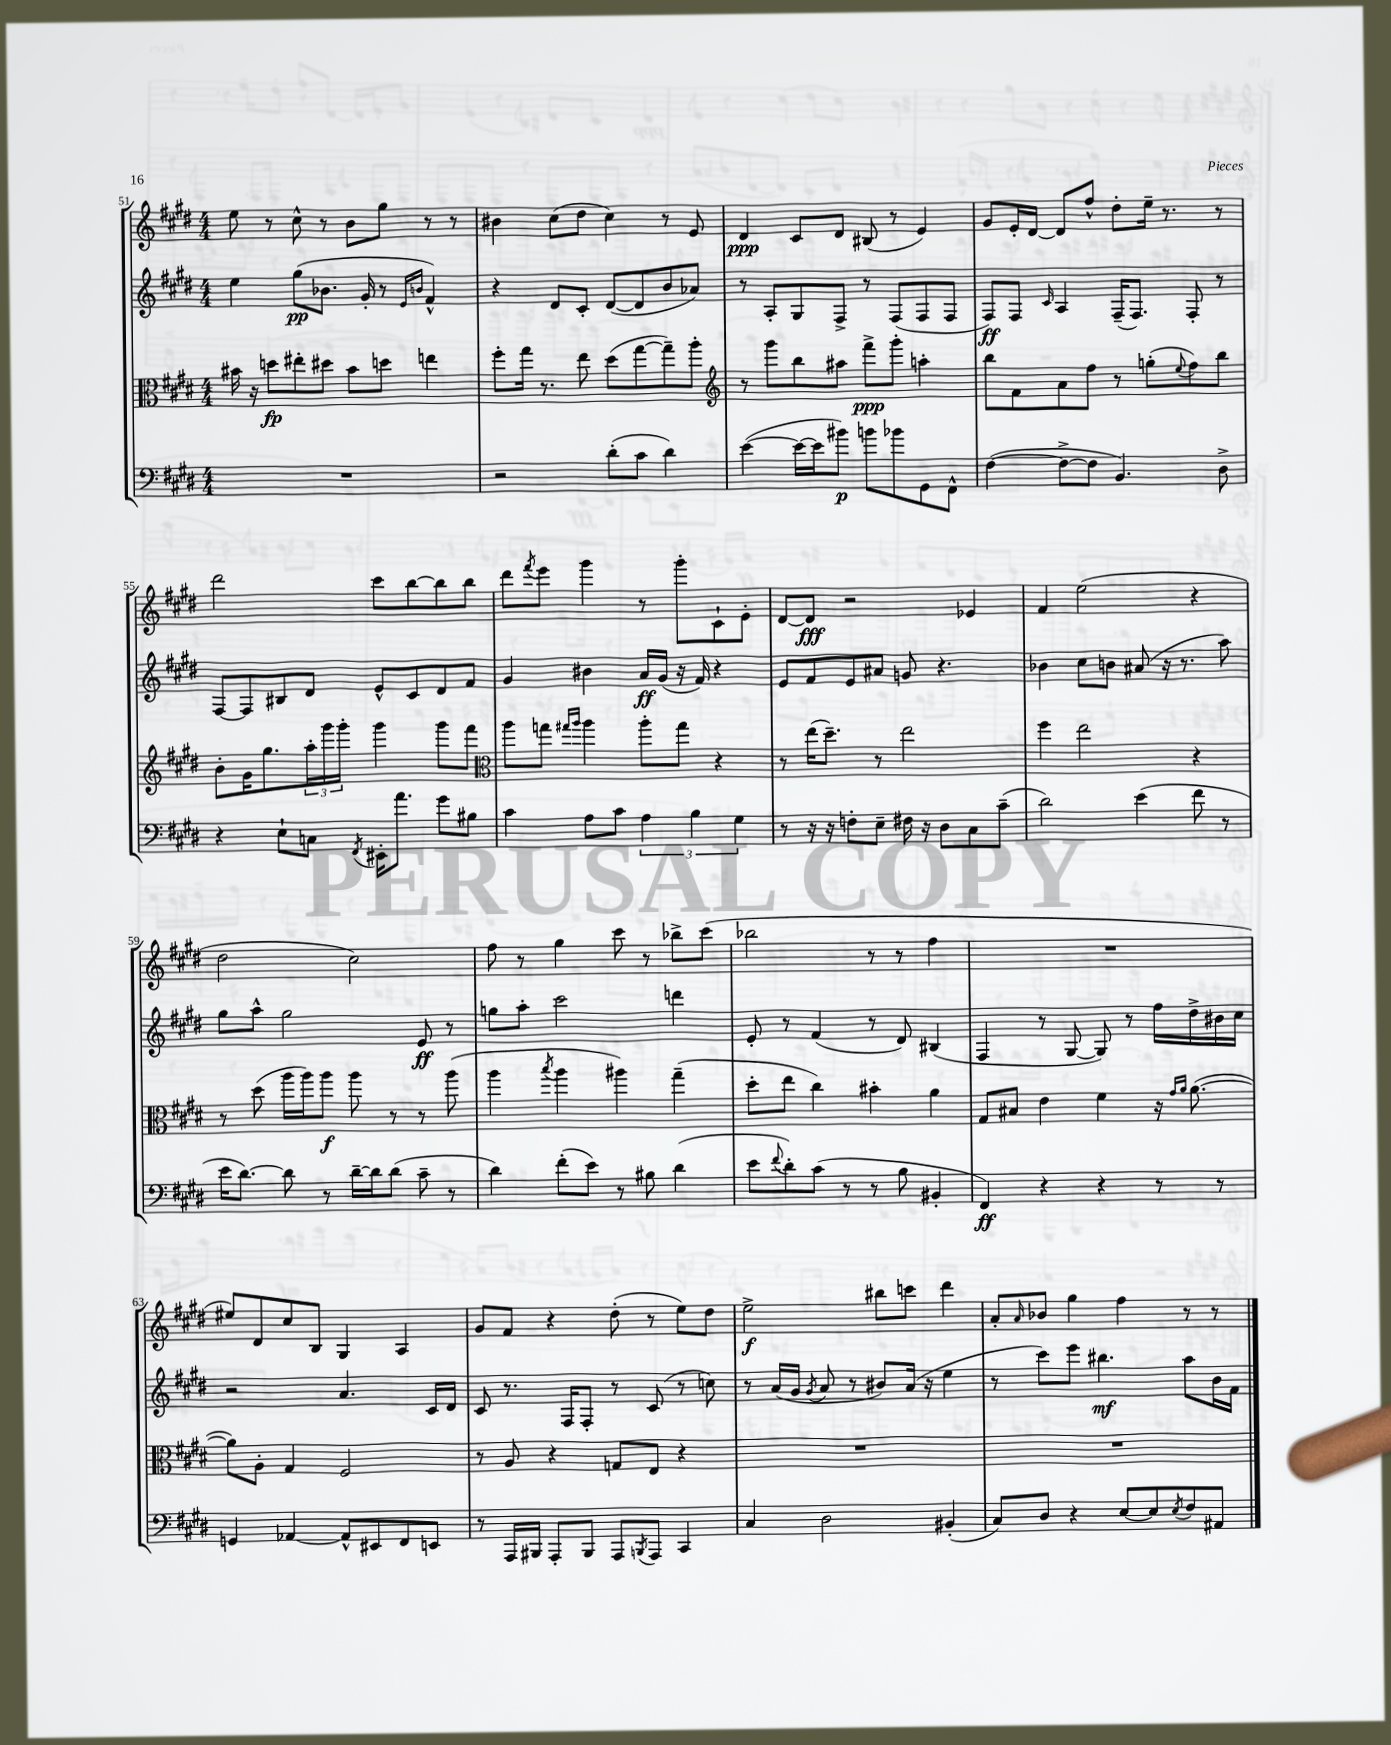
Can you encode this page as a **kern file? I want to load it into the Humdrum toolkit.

**kern	**kern	**kern	**kern
*staff4	*staff3	*staff2	*staff1
*clefF4	*clefC3	*clefG2	*clefG2
*k[f#c#g#d#]	*k[f#c#g#d#]	*k[f#c#g#d#]	*k[f#c#g#d#]
*M4/4	*M4/4	*M4/4	*M4/4
1r	16b#\	4ee\	8ee\
.	16r	.	.
.	8dd\L	.	8r
.	8ee#'\	(8gg#\L	8cc#^^\
.	8dd#\J	8.b-\J	8r
.	8b#\L	.	8b\L
.	.	16g#'/	.
.	8dd\J	8r	8gg#\J
.	.	16qqe/LL	.
.	.	16qqb/JJ	.
.	4ee\	4f#^^/)	8r
.	.	.	8r
=	=	=	=
2r	8ff#'\L	4r	4b#\
.	16gg#\Jk	.	.
.	8.r	.	.
.	.	8d#/L	(8cc#\L
.	8ee\	8c#'/J	8dd#\J
(8d#'\L	(8dd#\L	([8d#/L	4cc#\)
8c#\J	[8gg#\	8d#/]	.
4d#\)	8gg#~\])	8b/	8r
.	8aa'\J	8a-/J)	8e/
=	=	=	=
*	*clefG2	*	*
([4e\	8r	8r	4d#/
.	8ggg#\L	8A'/L	.
16e\_LL	8bb\	8G#/	8c#/L
16e\]J	.	.	.
8b#\J)	8aa#\J	8F#^/J	8d#/J
8b\L	8fff#^\L	8r	(8B#/
8b-\	8ggg#'\J	(8F#/L	8r
8GG#\	4aa'\	8F#/	4e/)
8FF#^^\J	.	8F#/J	.
=	=	=	=
([4F#\	8bb\L	8F#/L)	8g#/L
.	8f#\	8F#/J	16e'/L
.	.	.	[16d#/JJ
.	.	16qqc#/	.
8F#^\_L	8a\	4A/	8d#/]L
8F#\]J	8ff#\J	.	8ff#^^/J
4.BB/)	8r	(16F#~/LK	8dd#'\L
.	.	8.F#/J)	.
.	(8gg'\L	.	16ee~\Jk
.	.	.	8.r
.	8qqee/	.	.
.	8ff#\)	8F#'/	.
8D#^\	8bb\J	8r	8r
=	=	=	=
4r	8b'\L	[8F#/L	2ddd#\
.	16g#\K	8F#/]	.
.	8.gg#\	.	.
8E`\L	.	8B#/	.
8C\J	24aa'\L	8d#/J	.
.	24ggg#\	.	.
.	24ggg#'\JJ	.	.
8qFF#/	.	.	.
16EE#'\LK	4ggg#\	8e^^/L	8ccc#\L
8.a\J	.	.	.
.	.	8c#/	[8bb\
8g#\L	8ggg#\L	8d#/	8bb\]
8B#\J	8fff#\J	8f#/J	8bb\J
=	=	=	=
*	*clefC3	*	*
4c#\	8aa\L	4g#/	8ddd#\L
.	.	.	8qfff#/
.	8gg\J	.	8eee\J
.	16qqgg#/LL	.	.
.	16qqaa/JJ	.	.
8A\L	4aa\	4b#\	4ggg#\
8c#\J	.	.	.
6A\	8aa'\L	16a/LL	8r
.	.	(16g#/JJ	.
.	8gg#\J	16r	8ggg#'\L
6B\	.	.	.
.	.	16f#/)	.
.	4r	4r	8c#`\
6G#\	.	.	.
.	.	.	8e'\J
=	=	=	=
8r	8r	8e/L	[8d#/L
16r	(16ee\LK	8f#/	8d#/]J
16r	8.dd#~\J)	.	.
8F'\L	.	8e/	2r
8E~\J	8r	8a#/J	.
16F#\	2ee\	8g/	.
16r	.	.	.
8D#\L	.	4.r	.
8C#\	.	.	4e-/
(8c#~\J	.	.	.
=	=	=	=
2d#\)	4ff#\	4b-\	4f#/
.	2ee\	8cc#\L	(2ee\
.	.	8b\J	.
(4e\	.	(8a#/	.
.	.	16r	.
.	.	8.r	.
8f#\	4r	.	4r
8r	.	8aa\)	.
=	=	=	=
16e\LK	8r	8gg#\L	2dd#\
[8.d#\J)	.	.	.
.	(8dd#\	8aa^^\J	.
8d#\]	16aa\LL	2gg#\	.
.	16aa\J)	.	.
8r	8aa\J	.	.
[16d#~\LL	8aa\	.	2cc#\)
16d#\]J	.	.	.
(8d#\J	8r	.	.
8c#~\	8r	8e/	.
8r	(8aa\	8r	.
=	=	=	=
4d#\)	4aa\	8gg\L	8ff#\
.	.	8aa'\J	8r
.	8qbb/	.	.
(8f#'\L	4aa\	2ccc#\	4gg#\
8e\J)	.	.	.
8r	4aa#\)	.	8ccc#\
8B#\	.	.	8r
(4d#\	(4gg#~\	4ddd\	8bb-^\L
.	.	.	(8ccc#\J
=	=	=	=
8e\L	8dd#'\L	8e'/	2bb-\
8qqf#/	.	.	.
8d#'\)	8ee\J	8r	.
(8c#\J	4cc#\)	(4f#/	.
8r	.	.	.
8r	4b#'\	8r	8r
8B\	.	8d#/)	8r
4BB#'/	4a\	(4B#/	4ff#\
=	=	=	=
4FF#/)	8G#/L	4F#/	1r
.	8B#/J	.	.
4r	4e\	8r	.
.	.	[8G#/	.
4r	4f#\	8G#/])	.
.	.	8r	.
8r	16r	16ff#\LL	.
.	16qqg#/LL	.	.
.	16qqa/JJ	.	.
.	([8.a\	16dd#^\	.
8r	.	16b#\	.
.	.	16cc#\JJ	.
=	=	=	=
4GG/	8a\]L)	2r	8ee#/L)
.	8A'\J	.	8d#/
[4AA-/	4G#/	.	8cc#/
.	.	.	8B/J
8AA-^^/]L	2F#/	4.a/	4G#/
8EE#/	.	.	.
8FF#/	.	.	4A/
8EE/J	.	16c#/LL	.
.	.	16d#/JJ	.
=	=	=	=
8r	8r	8c#/	8g#/L
16AAA/LL	8A/	8.r	8f#/J
16BBB#/JJ	.	.	.
8AAA'/L	4r	.	4r
.	.	16F#/LK	.
8BBB#/J	.	8F#'/J	.
8AAA/L	8G/L	8r	(8dd#'\
8qBBB/	.	.	.
8AAA/J	8E/J	(8c#/	8r
4CC#/	4r	8r	8ee\L)
.	.	8cc\)	8dd#\J
=	=	=	=
4C#/	1r	8r	2ee^\
.	.	(16a/LL	.
.	.	16g#/JJ	.
.	.	8qg#/	.
2D#\	.	8a/	.
.	.	8r	.
.	.	8b#/L)	8bb#\L
.	.	(16a/Jk	8ccc\J
.	.	16r	.
(4BB#'/	.	4ee\	4ddd#\
=	=	=	=
8C#/L)	1r	8r	8a'/L
.	.	.	16qqa/
8D#/J	.	8ccc#\L)	8b-/J
4r	.	8eee\J	4gg#\
.	.	4.bb#\	.
[8E/L	.	.	4ff#\
8E/]	.	.	.
8qE/	.	.	.
8F#/	.	8aa\L	8r
8AA#/J	.	16b\L	8r
.	.	16f#\JJ	.
==	==	==	==
*-	*-	*-	*-
